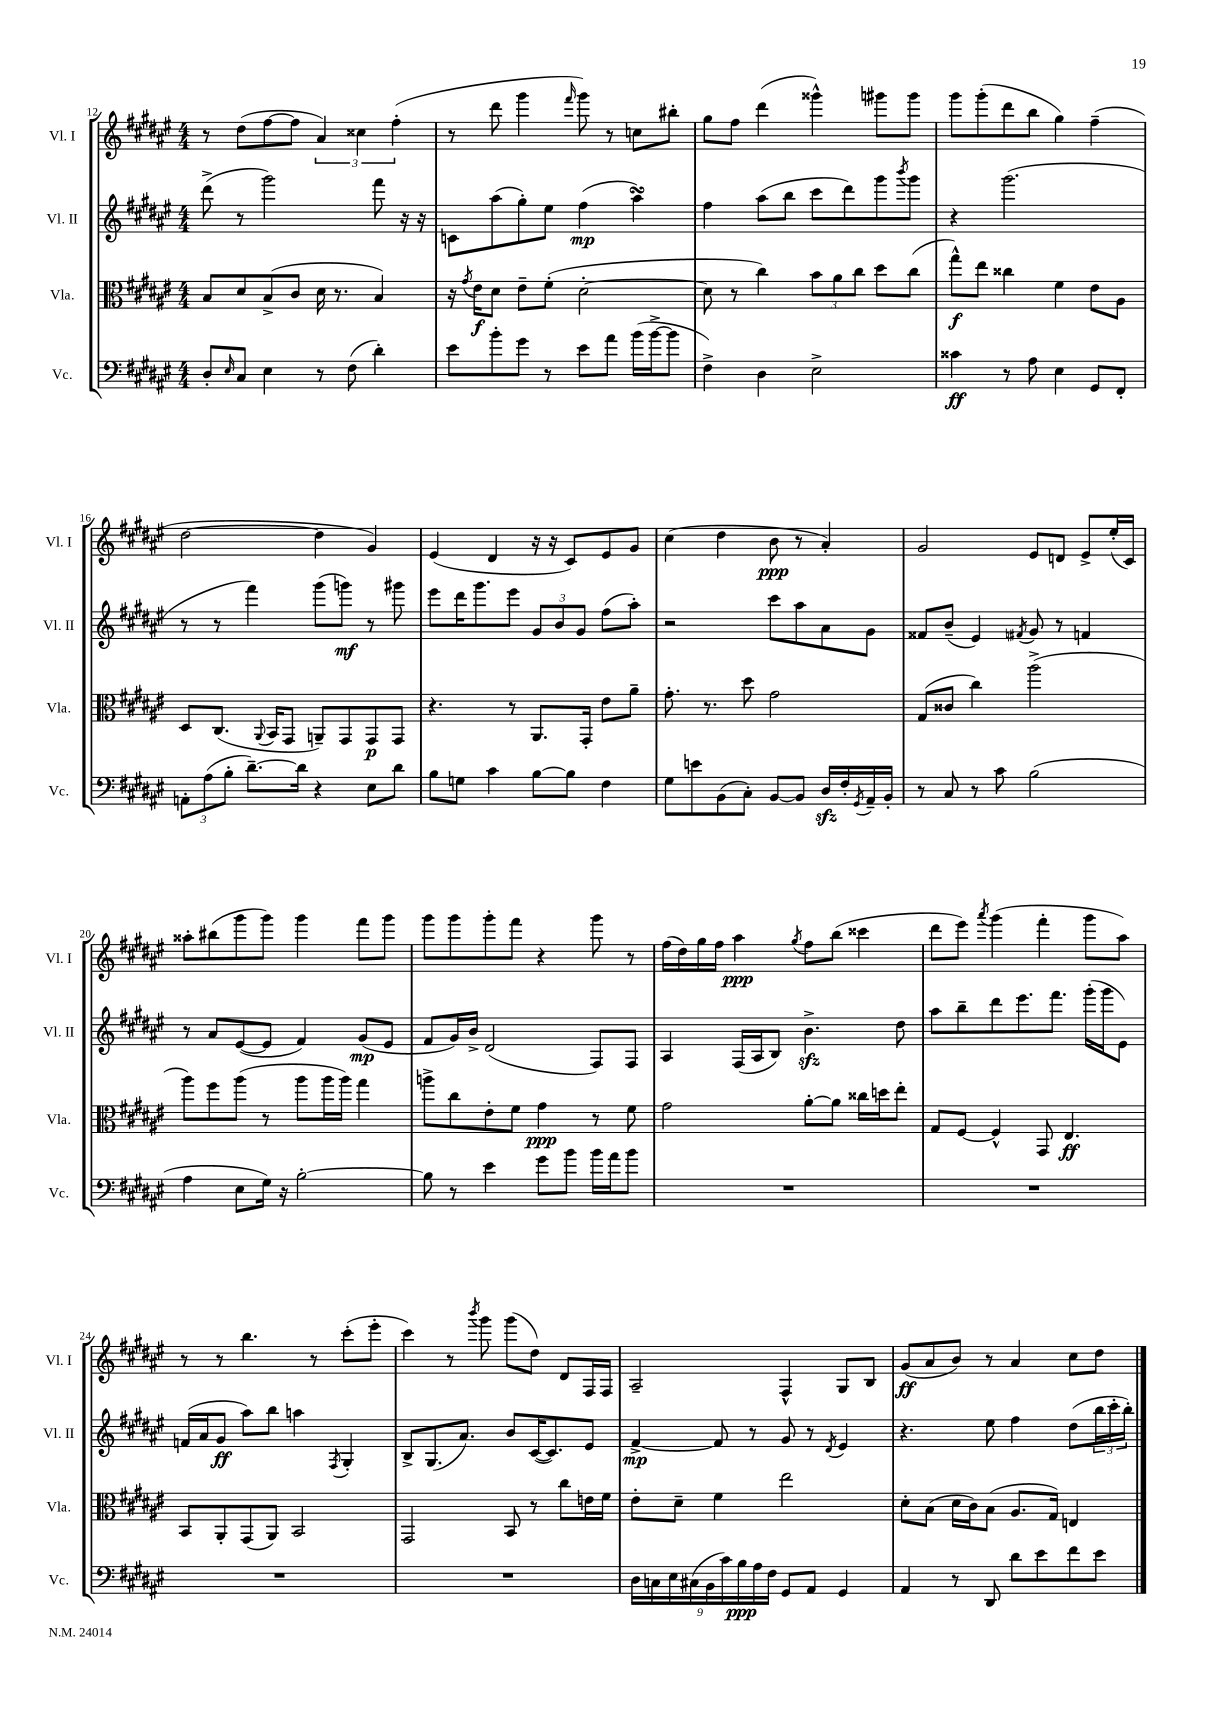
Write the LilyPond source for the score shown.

<<
\new StaffGroup <<
\new Staff = "s0" \with { instrumentName = "Vl. I" shortInstrumentName = "Vl. I" } {
    \clef treble \key fis \major \numericTimeSignature \time 4/4
    r8 dis''8( fis''8~ fis''8 \tuplet 3/2 { ais'4) cisis''4 fis''4-.( } |
    r8 dis'''8 gis'''4 \grace { fis'''16 } gis'''8) r8 c''8 bis''8-. |
    gis''8 fis''8 dis'''4( gisis'''4-^) gis'''8 gis'''8 |
    gis'''8 gis'''8-.( dis'''8 b''8 gis''4) fis''4--( |
    dis''2~ dis''4 gis'4) |
    eis'4( dis'4 r16 r16 cis'8) eis'8 gis'8 |
    cis''4( dis''4 b'8\ppp r8 ais'4-.) |
    gis'2 eis'8 d'8 eis'8-> eis''16-.( cis'16) |
    aisis''8-. bis''8( gis'''8 gis'''8) gis'''4 fis'''8 gis'''8 |
    gis'''8 gis'''8 gis'''8-. fis'''8 r4 gis'''8 r8 |
    fis''16( dis''16) gis''16 fis''16 ais''4\ppp \acciaccatura { gis''8 } fis''8 b''8( cisis'''4 |
    dis'''8 eis'''8) \acciaccatura { ais'''8 } gis'''4( fis'''4-. gis'''8 ais''8) |
    r8 r8 b''4. r8 cis'''8-.( eis'''8-. |
    cis'''4) r8 \acciaccatura { b'''8 } gis'''8 gis'''8( dis''8) dis'8 fis16 fis16 |
    ais2-- fis4-^ gis8 b8 |
    gis'8\ff( ais'8 b'8) r8 ais'4 cis''8 dis''8 \bar "|." |
}
\new Staff = "s1" \with { instrumentName = "Vl. II" shortInstrumentName = "Vl. II" } {
    \clef treble \key fis \major \numericTimeSignature \time 4/4
    dis'''8->( r8 gis'''2) fis'''8 r16 r16 |
    c'8 ais''8( gis''8-.) eis''8 fis''4\mp( ais''4\turn) |
    fis''4 ais''8( b''8 cis'''8 dis'''8) gis'''8 \acciaccatura { b'''8 } gis'''8 |
    r4 gis'''2.( |
    r8 r8 fis'''4) gis'''8( g'''8\mf) r8 gis'''8 |
    eis'''8 dis'''16 gis'''8. eis'''8 \tuplet 3/2 { gis'8 b'8 gis'8 } fis''8( ais''8-.) |
    r2 cis'''8 ais''8 ais'8 gis'8 |
    fisis'8 b'8--( eis'4) \acciaccatura { fis'8 } gis'8 r8 f'4 |
    r8 ais'8 eis'8~( eis'8 fis'4) gis'8\mp( eis'8 |
    fis'8 gis'16) b'16-> dis'2( fis8) fis8 |
    ais4 fis16( ais16 b8) b'4.->\sfz dis''8 |
    ais''8 b''8-- dis'''8 eis'''8. fis'''8. gis'''16-.( gis'''16 eis'8) |
    f'16( ais'16 gis'8\ff ais''8) b''8 a''4 \acciaccatura { fis8 } gis4-. |
    b8-> gis8.( ais'8.) b'8 cis'16~( cis'8.) eis'8 |
    fis'4~->\mp fis'8 r8 gis'8 r8 \acciaccatura { dis'8 } eis'4 |
    r4. eis''8 fis''4 dis''8( \tuplet 3/2 { b''16 cis'''16-. b''16-.) } \bar "|." |
}
\new Staff = "s2" \with { instrumentName = "Vla." shortInstrumentName = "Vla." } {
    \clef alto \key fis \major \numericTimeSignature \time 4/4
    b8 dis'8 b8->( cis'8 dis'16 r8. b4) |
    r16 \acciaccatura { gis'8 } eis'16\f dis'8 eis'8-- fis'8-.( dis'2~-. |
    dis'8 r8 cis''4) \tuplet 3/2 { b'8 ais'8 cis''8 } dis''8 cis''8( |
    gis''8-^\f) eis''8 cisis''4 fis'4 eis'8 ais8 |
    dis8 cis8.( \appoggiatura { ais,8 } b,16 gis,8 a,8--) gis,8 gis,8\p gis,8 |
    r4. r8 ais,8. gis,16-. eis'8 ais'8-- |
    gis'8.-. r8. dis''8 gis'2 |
    gis8( cisis'8 cis''4) ais''2->( |
    ais''8) fis''8 ais''8( r8 ais''8 ais''16 ais''16) gis''4 |
    a''8-> cis''8 eis'8-. fis'8 gis'4\ppp r8 fis'8 |
    gis'2 ais'8~-. ais'8 cisis''16 d''16 eis''8-. |
    gis8 fis8~ fis4-^ gis,8 eis4.\ff |
    b,8 ais,8-. gis,8( ais,8) b,2 |
    gis,2 b,8 r8 cis''8 e'16 fis'16 |
    eis'8-. dis'8-- fis'4 eis''2 |
    dis'8-. b8( dis'16 cis'16) b8( ais8. gis16) e4 \bar "|." |
}
\new Staff = "s3" \with { instrumentName = "Vc." shortInstrumentName = "Vc." } {
    \clef bass \key fis \major \numericTimeSignature \time 4/4
    dis8-. \grace { eis16 } cis8 eis4 r8 fis8( dis'4-.) |
    eis'8 b'8-. gis'8 r8 eis'8 ais'8 b'16( b'16~-> b'8 |
    fis4->) dis4 eis2-> |
    cisis'4\ff r8 ais8 eis4 gis,8 fis,8-. |
    \tuplet 3/2 { a,8-. ais8( b8-. } dis'8.~--) dis'16 r4 eis8 dis'8 |
    b8 g8 cis'4 b8~ b8 fis4 |
    gis8 e'8 b,8( cis8-.) b,8~ b,8 dis16\sfz fis16-. \acciaccatura { gis,8 } ais,16-- b,16-. |
    r8 cis8 r8 cis'8 b2( |
    ais4 eis8 gis16) r16 b2~-. |
    b8 r8 eis'4 gis'8 b'8 b'16 ais'16 b'8 |
    R1 |
    R1 |
    R1 |
    R1 |
    \tuplet 9/8 { dis16 c16 eis16 cis16( b,16 cis'16) b16\ppp ais16 fis16 } gis,8 ais,8 gis,4 |
    ais,4 r8 dis,8 dis'8 eis'8 fis'8 eis'8 \bar "|." |
}
>>
>>
\layout { \context { \Score currentBarNumber = #12 } }
